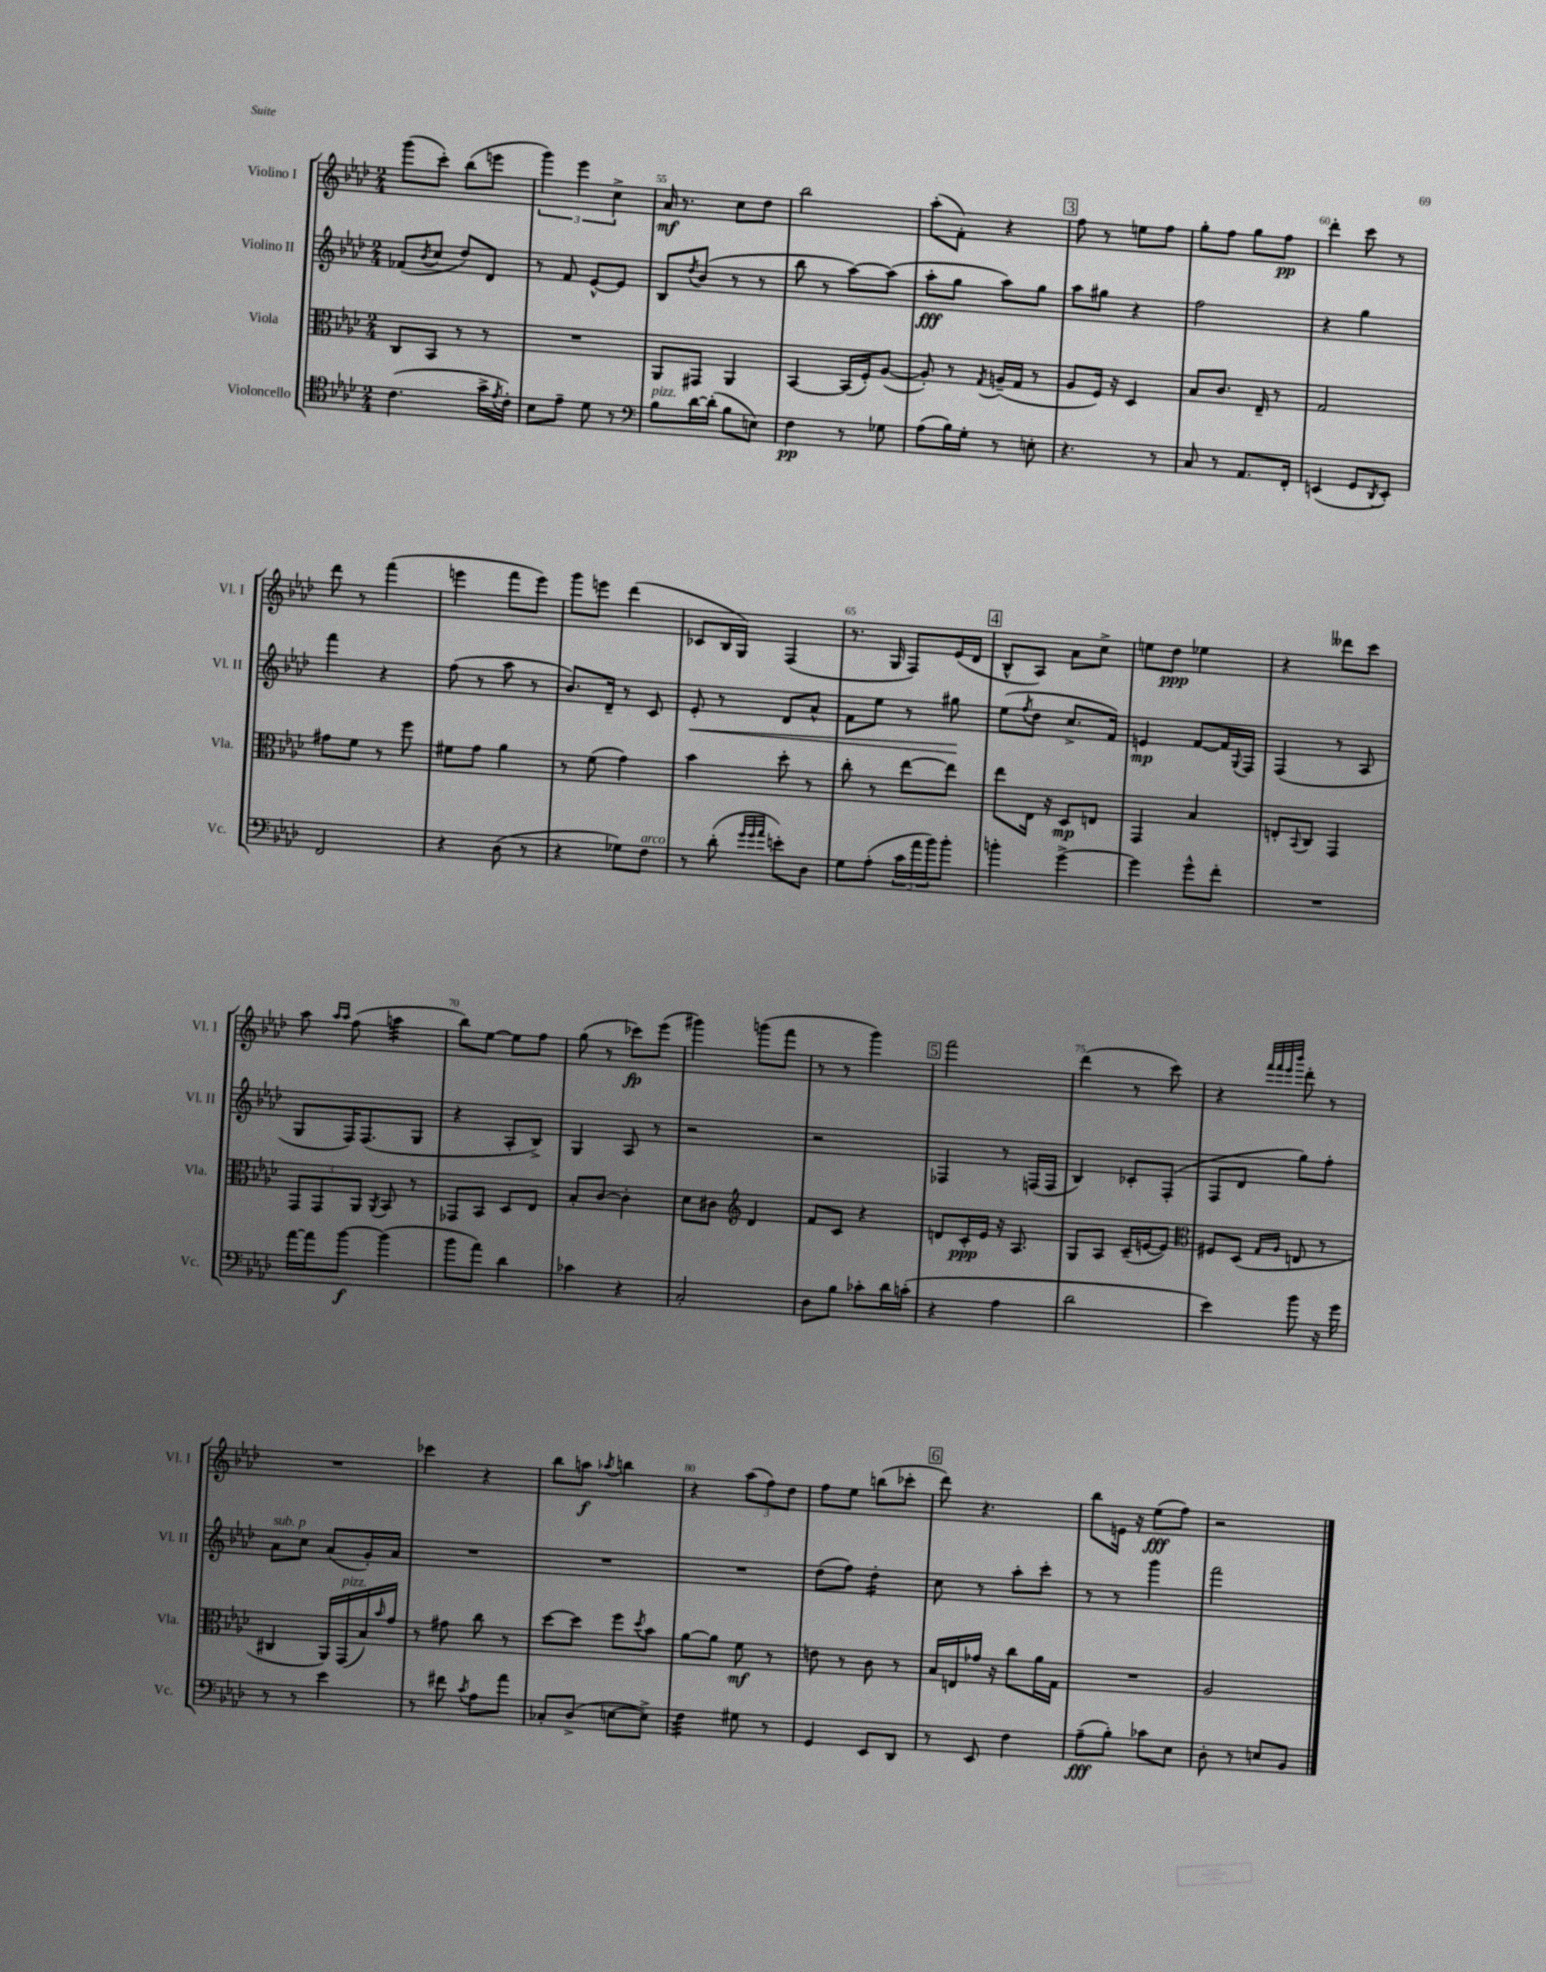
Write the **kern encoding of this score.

**kern	**kern	**kern	**kern
*staff4	*staff3	*staff2	*staff1
*clefC4	*clefC3	*clefG2	*clefG2
*k[b-e-a-d-]	*k[b-e-a-d-]	*k[b-e-a-d-]	*k[b-e-a-d-]
*M2/4	*M2/4	*M2/4	*M2/4
(4.c	8C	(8f-	(8ggg
.	.	8qb-	.
.	8BB-	8cc	8ccc')
.	8r	8dd-)	(8bb-
16g^	8r	8d-	8eee
8qe-	.	.	.
16c')	.	.	.
=	=	=	=
8B-	2r	8r	6ggg)
8e-~	.	8f	.
.	.	.	6eee-
8d-	.	[8e-^^	.
.	.	.	6cc^
8r	.	8e-]	.
=	=	=	=
*clefF4	*	*	*
8B-	8AA-	8B-	16a-
.	.	.	8.r
.	.	8qdd-	.
[16d-	8GG#	(8b-	.
(16d-']	.	.	.
8B-	4AA-	8r	8cc
8E)	.	8r	8dd-
=	=	=	=
4F	[4BB-	8bb-	2bb-
.	.	8r	.
8r	(16BB-]	[8aa-)	.
.	16F')	.	.
8G-	([8A-	(8aa-]	.
=	=	=	=
(8A-	8A-'])	8aa-'	(8aa-'
16B-)	8r	8gg	8f')
16G'	.	.	.
.	8qG	.	.
8r	(16A~	8aa-)	4r
.	16G	.	.
8E'	8r	8gg	.
=	=	=	=
4.r	8A-	8aa-	8ff
.	16F)	8gg#	8r
.	16r	.	.
.	4D-	4r	8ee
8r	.	.	8ff
=	=	=	=
8C	8B-	2ff	8gg'
8r	8.c	.	8ff
8.AA-	.	.	8gg
.	16E-~	.	.
.	8r	.	8ff
16FF'	.	.	.
=	=	=	=
(4EE	2G	4r	4ddd-'
8GG	.	4gg	8ccc
8qDD-	.	.	.
8EE')	.	.	8r
=	=	=	=
2FF	8g#	4fff	8ddd-
.	8f	.	8r
.	8r	4r	(4fff
.	8ff	.	.
=	=	=	=
4r	8f#	(8ff	4eee
.	8g	8r	.
(8D-	4a-	8aa-	8fff
8r	.	8r	8eee)
=	=	=	=
4r	8r	8.b-)	8ggg
.	(8f	.	8eee
.	.	16d-~	.
8G-)	4g)	8r	(4ddd-
8F	.	8c	.
=	=	=	=
8r	4b-	8e-'	8c-
(8d-'	.	8r	16B-
.	.	.	16G)
32qqg	.	.	.
32qqg	.	.	.
32qqa-	.	.	.
8e')	8dd-'	8d-	(4F
8D-	8r	8a-^^	.
=	=	=	=
8G	8cc'	8f	8.r
(8A-'	8r	8ee-	.
.	.	.	16G
24c	[8ee-	8r	8F)
24a-	.	.	.
24b-)	.	.	.
8b-'	8ee-]	8gg#	(16e-
.	.	.	16d-
=	=	=	=
4b'	8ee-	(8ee-	8B-^^
.	.	8qff	.
.	16E-	8dd-	8A-)
.	16r	.	.
[4g^	8D-	8.cc^	8a-
.	8E	.	8cc^
.	.	16f)	.
=	=	=	=
4g]	4GG	4e	8ee
.	.	.	8dd-
8g^^	4B-	[8f	4ee-
8f'	.	16f]	.
.	.	8qqG	.
.	.	16F	.
=	=	=	=
2r	8E'	(4F	4r
.	8qqBB-	.	.
.	8C	.	.
.	4GG	8r	8ddd--
.	.	8A-	8ccc
=	=	=	=
[16a-	12GG	8G	8aa-
16a-]	.	.	.
.	12GG	.	.
.	.	.	16qqaa-
.	.	.	16qqaa-
[8b-	.	16F)	(8ff
.	12AA-	.	.
.	.	(8.F	.
.	8qAA-	.	.
(4b-]	8BB-	.	4aa
.	8r	8G	.
=	=	=	=
8b-	8GG-	4r	8bb-)
8a-)	8BB-	.	[8ee-
4d-	8D-	8A-'	8ee-]
.	8E-	8B-^)	8ff
=	=	=	=
4c-	8B-'	4G	(8gg
.	[8c	.	8r
4r	4c']	8A-	8ccc-)
.	.	8r	(8eee-
=	=	=	=
2C'	8d-	2r	4ggg#)
.	8c#	.	.
*	*clefG2	*	*
.	4d-	.	(8ggg
.	.	.	8fff
=	=	=	=
8D-	8f	2r	8r
8B-	8c	.	8r
8c-'	4r	.	4ggg)
16d-	.	.	.
(16c'	.	.	.
=	=	=	=
4r	8d	4F-	2fff
.	16c'	.	.
.	16e-	.	.
4A-	16r	8r	.
.	8.A-	.	.
.	.	(16F	.
.	.	16F	.
=	=	=	=
2d-	8G	4B-)	(4ddd-
.	8A-	.	.
.	(16c~	8c-'	8r
.	[16e	.	.
.	8e])	(8F'	8ccc)
=	=	=	=
*	*clefC3	*	*
4e-)	8F#	8F	4r
.	(8D-	8d-	.
.	.	.	32qqfff
.	.	.	32qqfff
.	16qqG	.	32qqeee-
.	16qqA-	.	32qqbbb-
8b-	8E	8gg)	8ddd-'
16r	8r	8ff'	8r
16g	.	.	.
=	=	=	=
8r	4C#	8a-	2r
8r	.	8cc	.
4e-	16AA-)	(8a-	.
.	(16GG	.	.
.	16B-)	16g')	.
.	16qqb-	.	.
.	16g	16a-	.
=	=	=	=
8r	8r	2r	4ccc-
8f#	8g#	.	.
8qc	.	.	.
8A-	8cc	.	4r
8a-	8r	.	.
=	=	=	=
8C-'	[8dd-	2r	8bb-
(8D-^	8dd-]	.	8aa
.	.	.	8qaa-
[8E	8ff	.	4bb
.	8qdd-	.	.
8E^])	8b-	.	.
=	=	=	=
4F	[8a-	2r	4r
.	8a-]	.	.
8G#	8f	.	(12aa-
.	.	.	12ff)
8r	8r	.	.
.	.	.	12dd-
=	=	=	=
4GG	8e	(8dd-	8ff
.	8r	8ff)	8ee-
8EE-	8c	4dd-'	(8bb
8DD-	8r	.	8ccc-'
=	=	=	=
8r	16B-	8cc	8ddd-)
.	16E	.	.
8EE-	16g-	8r	4.r
.	16r	.	.
4F	8cc	8aa-'	.
.	16a-	8ccc'	.
.	16G	.	.
=	=	=	=
(8A-~	2r	8r	8bb-
8B-')	.	8r	16e
.	.	.	16r
8c-	.	4ggg	(8ee-
8E-	.	.	8ff)
=	=	=	=
8D-'	2A-	2fff	2r
8r	.	.	.
8E	.	.	.
8BB-	.	.	.
==	==	==	==
*-	*-	*-	*-
